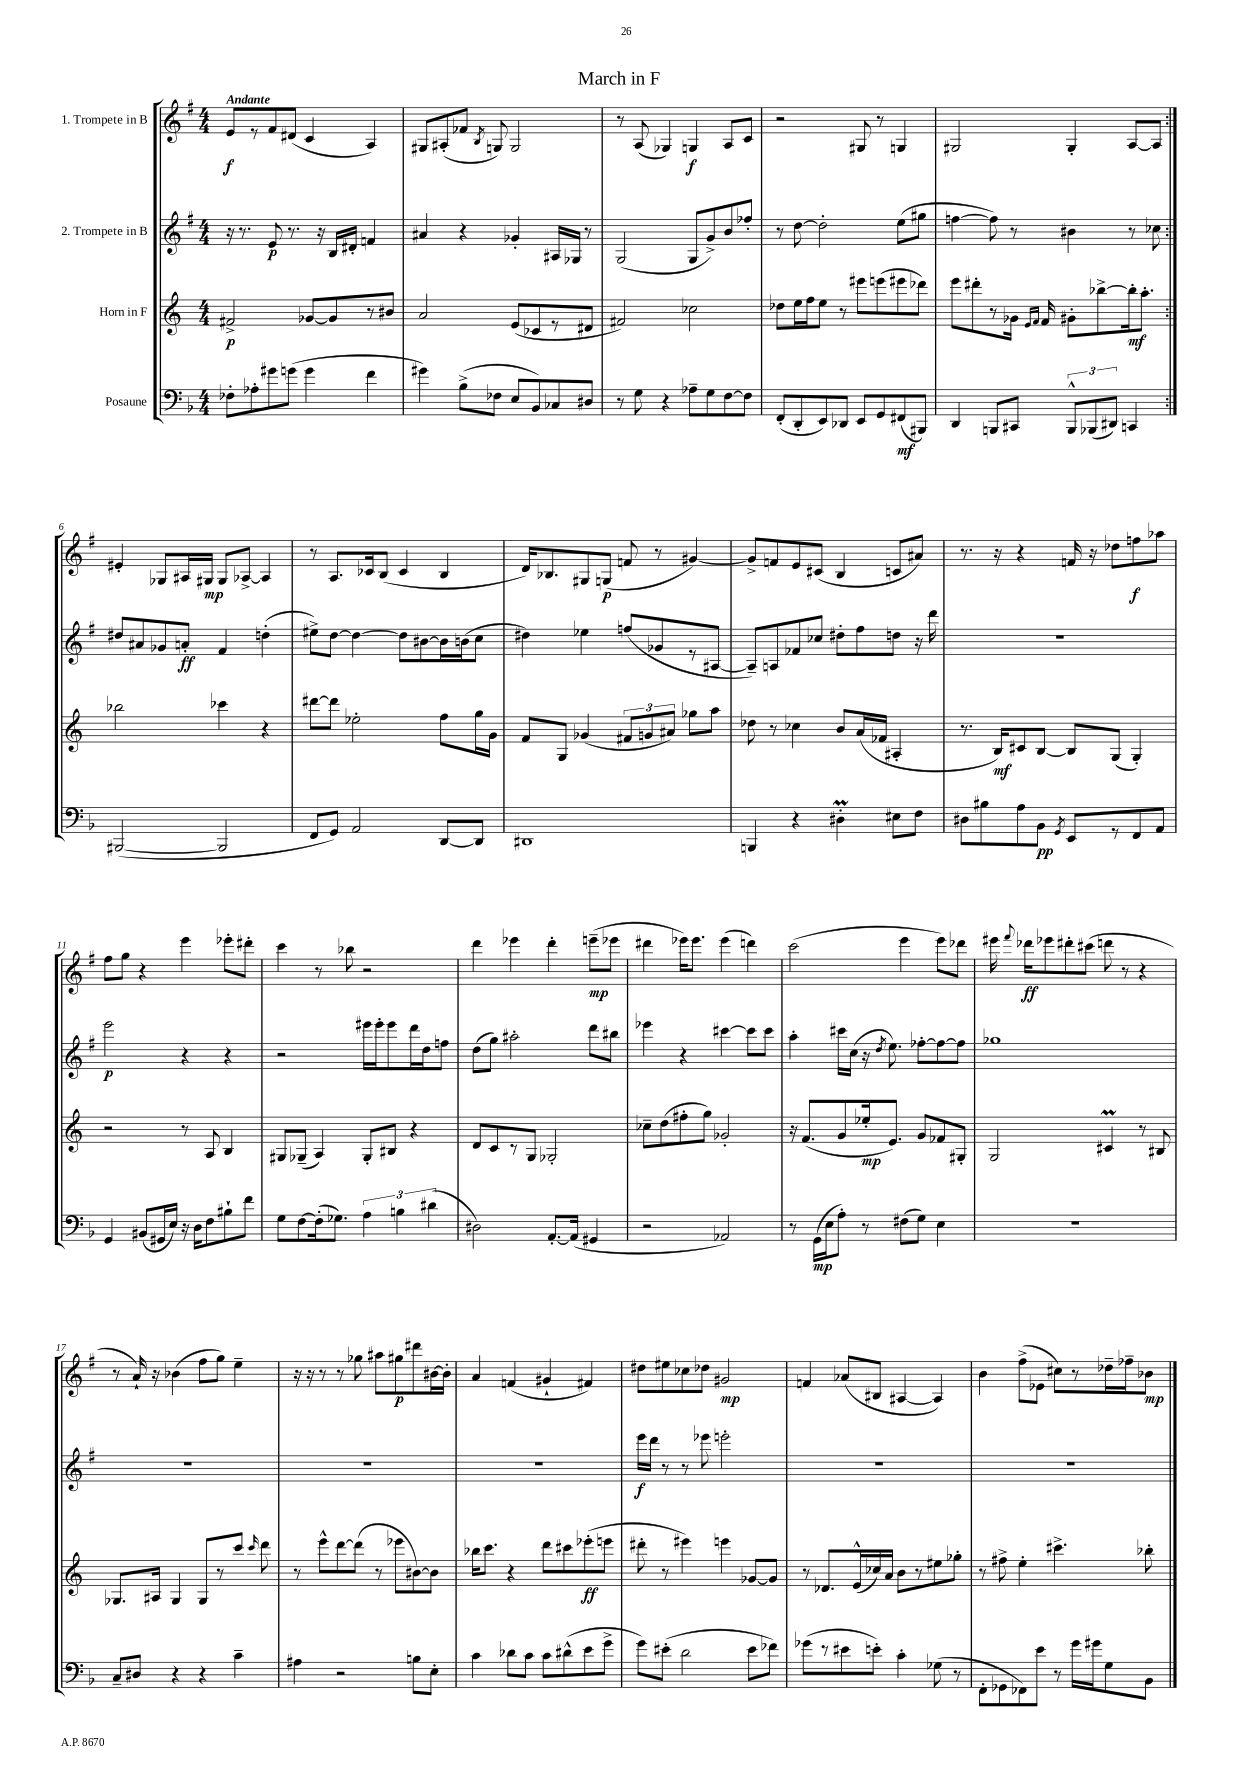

**kern	**kern	**kern	**kern
*staff4	*staff3	*staff2	*staff1
*clefF4	*clefG2	*clefG2	*clefG2
*k[b-]	*k[]	*k[f#]	*k[f#]
*M4/4	*M4/4	*M4/4	*M4/4
8F-'	2f#^	16r	8e
.	.	8.r	.
8A-'	.	.	8r
8g#	.	8e	8f#
(8g	.	8.r	(8d#
4g	[8g-	.	4c
.	.	16r	.
.	8g-]	16B	.
.	.	16d#'	.
4f	8r	4f	4A)
.	8b#	.	.
=	=	=	=
4g#)	2a	4a#	8G#
.	.	.	(8A#'
(8B-^	.	4r	8f-
.	.	.	8qB
8F-	.	.	8G)
8E	(8e	4g-'	2G
8BB-)	8c-	.	.
8C-	8r	16A#	.
.	.	16G-	.
8D#	8d#	8r	.
=	=	=	=
8r	2f#)	(2G	8r
8G	.	.	(8A
4r	.	.	4G-)
8A-~	2cc-	8G	4G
8G	.	8g^)	.
[8F	.	8b	8A
8F]	.	8ff-'	8c
=	=	=	=
(8FF'	8dd-	8r	2r
8DD'	16ee	[8dd	.
.	16ff	.	.
8EE)	8ee	2dd']	.
8DD-	8r	.	.
8EE	8eee#	.	8G#
8GG	(8eee	.	8r
(8FF#	8eee#	(8ee	4G
8BBB#)	8ddd-)	8gg#	.
=	=	=	=
4DD	8eee	[4ff	2G#
.	8ddd#'	.	.
8BBB	8r	8ff])	.
8CC#	16g-	8r	.
.	16qqe	.	.
.	16qqf	.	.
.	16f	.	.
12BBB^^	8g#'	4b#	4G#'
(12BBB-	.	.	.
.	[8bb-^	.	.
12DD#)	.	.	.
4CC	16bb-']	8r	[8A
.	8.aa'	.	.
.	.	8cc-	8A]
=:|!	=:|!	=:|!	=:|!
([2BBB#	2bb-	8dd#	4e#'
.	.	8a#	.
.	.	8g-	8G-
.	.	8a'	16A#
.	.	.	16G#
2BBB#]	4ccc-	4f#	8G#
.	.	.	[8A-^
.	4r	(4dd'	4A-]
=	=	=	=
8FF	[8ddd#	8ee#^)	8r
8GG)	8ddd#]	[8dd	8.A
2AA	2ee-'	4dd_	.
.	.	.	16c-
.	.	.	(8B
.	.	8dd]	4c-
.	.	[8b#	.
[8DD	8ff	16b#]	4B
.	.	(16b	.
8DD]	16gg	8cc	.
.	16g	.	.
=	=	=	=
1DD#	8f	4dd#)	16d)
.	.	.	8.B-
.	8G	.	.
.	(4g-	4ee-	8G#
.	.	.	(8G
.	12f#	(8ff	8f
.	12g	.	.
.	.	8g-	8r
.	12a#)	.	.
.	8gg-	8r	[4g#)
.	8aa	[8A#	.
=	=	=	=
4BBB	8dd-	8A#~])	8g#^]
.	8r	8A	8f
4r	4cc-	8f-	8e
.	.	8cc-	(8c#
4D#'	8b	8dd#'	4B
.	(16a	8ff#	.
.	16f-	.	.
8E#	4A#'	8dd	8c
8F	.	16r	8a#)
.	.	16ddd	.
=	=	=	=
8D#	8.r	1r	8.r
8B#	.	.	.
.	16B)	.	16r
8A	8c#	.	4r
8BB-	[8B	.	.
8qGG	.	.	.
8EE	8B]	.	16f
.	.	.	16r
8r	(8G	.	8dd-
8FF	4G')	.	8ff
8AA	.	.	8aa-
=	=	=	=
4GG	2r	2eee	8ff#
.	.	.	8gg
(8BB#	.	.	4r
16GG#	.	.	.
16E)	.	.	.
16r	8r	4r	4eee
16D	.	.	.
8F	8A	.	.
8B#`	4B	4r	8eee-'
8f	.	.	8ddd#'
=	=	=	=
8G	8G#	2r	4ccc
[8F	(8G-~	.	.
(16F']	4A)	.	8r
8.G-)	.	.	.
.	.	.	8bb-
6A	8G-'	16eee#	2r
.	.	16eee#'	.
.	8B#	8eee#	.
6B	.	.	.
.	4r	16ddd	.
.	.	16dd	.
(6d#	.	.	.
.	.	8ff	.
=	=	=	=
2D#)	8d	(8dd	4ddd
.	8c	8gg)	.
.	8r	2aa#'	4eee-
.	8G	.	.
[8.AA'	2G-'	.	4ddd'
(16AA]	.	.	.
4GG#	.	8ddd	(8eee~
.	.	8bb#	8eee-
=	=	=	=
2r	8cc-~	4eee-	4ddd#
.	(8dd	.	.
.	8ff#'	4r	16eee-)
.	.	.	8.eee-
.	8gg)	.	.
2AA-)	2g-'	[4ccc#	(4eee-
.	.	8ccc#]	4ddd)
.	.	8ccc#	.
=	=	=	=
8r	16r	4aa'	(2ccc
.	(8.f	.	.
(16GG	.	.	.
16E	.	.	.
8A')	8g	16ccc#	.
.	.	(16cc	.
8r	16ee-'	16r	.
.	.	8qdd	.
.	8.e)	8.ee)	.
(8F#	.	.	4eee
8G)	8g	[8ff-'	.
4E	8f-	8ff-_	8eee)
.	8G#'	8ff-]	8ddd-
=	=	=	=
1r	2G	1gg-	16eee#
.	.	.	8qqfff#
.	.	.	16ddd-
.	.	.	8eee-
.	.	.	8ddd#'
.	.	.	(8ccc#
.	4c#	.	8ddd
.	.	.	8r
.	8r	.	4r
.	8B#	.	.
=	=	=	=
8C~	8.G-	1r	8r
8D#	.	.	16a`)
.	16A#	.	16r
4r	4G-	.	(4b-
4r	8G-	.	8ff#
.	8r	.	8gg)
4c~	8ccc	.	4ee~
.	16qqccc	.	.
.	8ddd	.	.
=	=	=	=
4A#	8r	1r	16r
.	.	.	16r
.	8eee^^	.	8r
2r	[8ddd	.	8r
.	(8ddd]	.	8gg-
.	8r	.	8aa#
.	8eee-	.	8gg#
8B	[8b#)	.	8ddd#
8E'	8b#]	.	[16b#
.	.	.	16b#']
=	=	=	=
4c	16bb-	1r	4a
.	8.ccc	.	.
8d-	4r	.	(4f
8c	.	.	.
8c	8ddd	.	4g#`
(8d#^^	8ccc#	.	.
8e	(8eee-'	.	4f#)
8g^	8eee	.	.
=	=	=	=
8g)	8ddd#'	16eee	8dd#
.	.	16ddd	.
(8e#'	8r	8r	8ee#
2d	4eee#)	8r	8cc-
.	.	8eee-	8dd-
.	4eee	2eee'	2g#
8e#	[8g-	.	.
8f-)	8g-]	.	.
=	=	=	=
(8g-	8r	1r	4f
8r	8.d-	.	.
8e#	.	.	(8a-
.	(16e^^	.	.
8e')	16cc-)	.	8B#
.	16a	.	.
4c'	8b	.	[4A#
.	8r	.	.
(8G-	8ee#	.	4A#])
8r	8gg-'	.	.
=	=	=	=
8FF'	8r	1r	4b
8GG-	8ff#^	.	.
8FF-)	4ee'	.	(8ff#^
8e	.	.	8e-
8r	4.ccc#^	.	8cc#)
16g	.	.	8r
16g#	.	.	.
8G	.	.	16dd-~
.	.	.	16ff-~
8BB-	8bb-'	.	8b-
==	==	==	==
*-	*-	*-	*-
